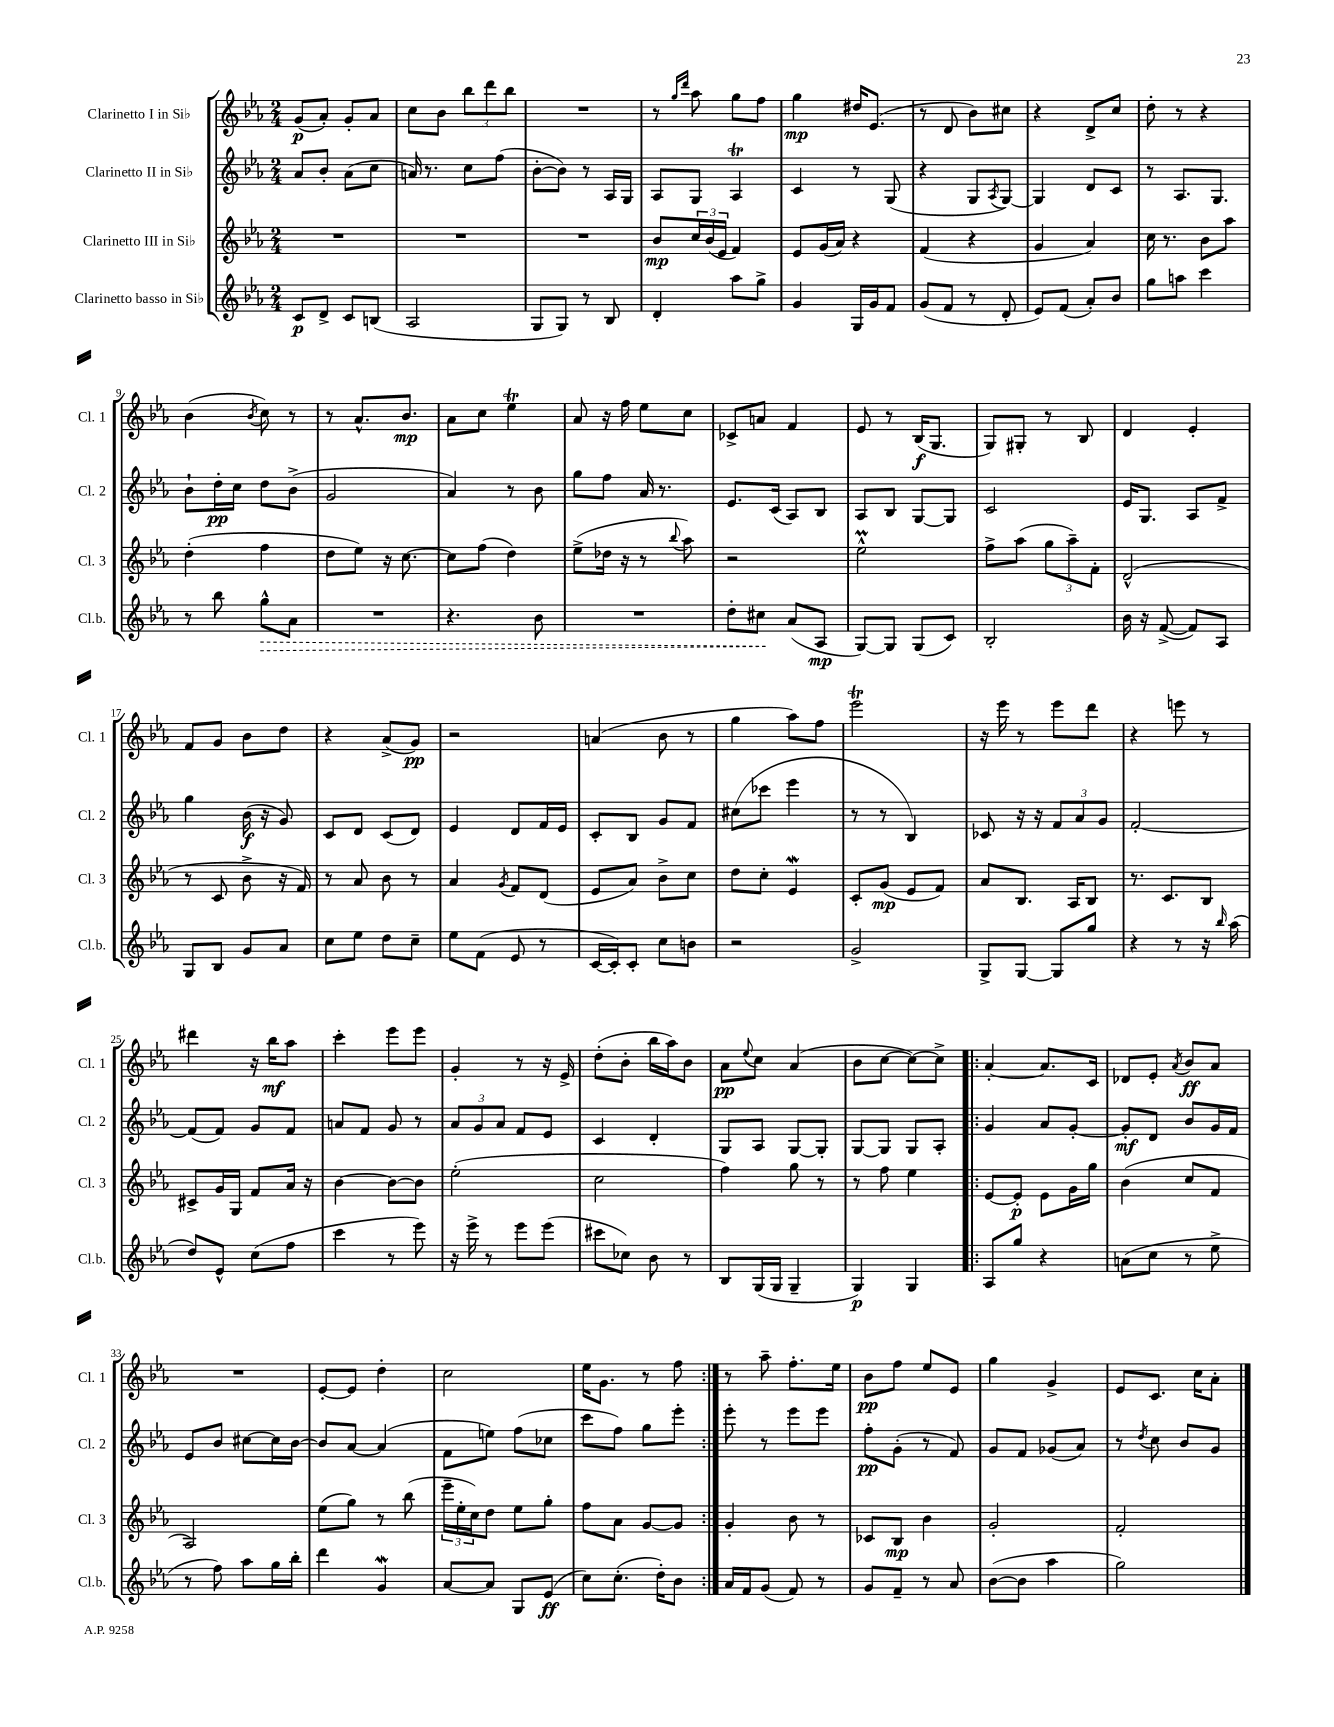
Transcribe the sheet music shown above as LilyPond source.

<<
\new StaffGroup <<
\new Staff = "s0" \with { instrumentName = "Clarinetto I in Sib" shortInstrumentName = "Cl. 1" } {
    \clef treble \key ees \major \numericTimeSignature \time 2/4
    g'8\p( aes'8-.) g'8-. aes'8 |
    c''8 bes'8 \tuplet 3/2 { bes''8 d'''8 bes''8 } |
    R2 |
    r8 \grace { g''16 d'''16 } aes''8 g''8 f''8 |
    g''4\mp dis''16 ees'8.( |
    r8 d'8 bes'8) cis''8 |
    r4 d'8-> c''8 |
    d''8-. r8 r4 |
    bes'4( \acciaccatura { bes'8 } c''8) r8 |
    r8 aes'8.-^ bes'8.\mp |
    aes'8 c''8 ees''4\trill |
    aes'8 r16 f''16 ees''8 c''8 |
    ces'8-> a'8 f'4 |
    ees'8 r8 bes16\f( g8. |
    g8) gis8-. r8 bes8 |
    d'4 ees'4-. |
    f'8 g'8 bes'8 d''8 |
    r4 aes'8->( g'8\pp) |
    r2 |
    a'4( bes'8 r8 |
    g''4 aes''8) f''8 |
    ees'''2\trill |
    r16 ees'''16 r8 ees'''8 d'''8 |
    r4 e'''8 r8 |
    dis'''4 r16 bes''16\mf aes''8 |
    c'''4-. ees'''8 ees'''8 |
    g'4-. r8 r16 ees'16-> |
    d''8-.( bes'8-. bes''16 aes''16) bes'8 |
    aes'8\pp \appoggiatura { ees''8 } c''8 aes'4( |
    bes'8 c''8~ c''8~) c''8-> |
    \repeat volta 2 { aes'4~-. aes'8. c'16 |
    des'8 ees'8-. \acciaccatura { aes'8 } bes'8\ff aes'8 |
    R2 |
    ees'8~-. ees'8 d''4-. |
    c''2 |
    ees''16 g'8. r8 f''8 | }
    r8 aes''8-- f''8.-. ees''16 |
    bes'8\pp f''8 ees''8 ees'8 |
    g''4 g'4-> |
    ees'8 c'8. c''16 aes'8-. \bar "|." |
}
\new Staff = "s1" \with { instrumentName = "Clarinetto II in Sib" shortInstrumentName = "Cl. 2" } {
    \clef treble \key ees \major \numericTimeSignature \time 2/4
    aes'8 bes'8-. aes'8( c''8 |
    a'16) r8. c''8 f''8( |
    bes'8~-. bes'8) r8 aes16 g16 |
    aes8 g8 aes4\trill |
    c'4 r8 g8( |
    r4 g8 \acciaccatura { aes8 } g8~) |
    g4 d'8 c'8 |
    r8 aes8. g8. |
    bes'8-! d''16-.\pp c''16 d''8 bes'8->( |
    g'2 |
    aes'4) r8 bes'8 |
    g''8 f''8 aes'16 r8. |
    ees'8. c'16( aes8) bes8 |
    aes8 bes8 g8~ g8 |
    c'2 |
    ees'16 g8. aes8 f'8-> |
    g''4 bes'16\f( r16 g'8) |
    c'8 d'8 c'8( d'8) |
    ees'4 d'8 f'16 ees'16 |
    c'8-. bes8 g'8 f'8 |
    cis''8( ces'''8 ees'''4 |
    r8 r8 bes4) |
    ces'8 r16 r16 \tuplet 3/2 { f'8 aes'8 g'8 } |
    f'2~-. |
    f'8( f'8) g'8 f'8 |
    a'8 f'8 g'8 r8 |
    \tuplet 3/2 { aes'8 g'8 aes'8 } f'8 ees'8 |
    c'4 d'4-. |
    g8 aes8 g8~ g8-. |
    g8~ g8 g8 aes8-. |
    \repeat volta 2 { g'4 aes'8 g'8~-. |
    g'8-.\mf d'8 bes'8 g'16 f'16 |
    ees'8 bes'8 cis''8~ cis''16 bes'16~ |
    bes'8 aes'8~ aes'4( |
    f'8 e''8) f''8( ces''8 |
    c'''8 f''8) g''8 ees'''8-. | }
    ees'''8-. r8 ees'''8 ees'''8 |
    f''8-.\pp g'8-.( r8 f'8) |
    g'8 f'8 ges'8( aes'8) |
    r8 \acciaccatura { d''8 } c''8 bes'8 g'8 \bar "|." |
}
\new Staff = "s2" \with { instrumentName = "Clarinetto III in Sib" shortInstrumentName = "Cl. 3" } {
    \clef treble \key ees \major \numericTimeSignature \time 2/4
    R2 |
    R2 |
    R2 |
    bes'8\mp \tuplet 3/2 { c''16 bes'16( ees'16 } f'4) |
    ees'8 g'16( aes'16) r4 |
    f'4( r4 |
    g'4 aes'4) |
    c''16 r8. bes'8 aes''8 |
    d''4-.( f''4 |
    d''8 ees''8) r16 c''8.~ |
    c''8 f''8( d''4) |
    ees''8->( des''16 r16 r8 \appoggiatura { bes''8 } aes''8) |
    r2 |
    ees''2-^\prall |
    f''8-> aes''8( \tuplet 3/2 { g''8 aes''8--) f'8-. } |
    d'2-^( |
    r8 c'8 bes'8-> r16 f'16) |
    r8 aes'8 bes'8 r8 |
    aes'4 \acciaccatura { g'8 } f'8 d'8( |
    ees'8 aes'8) bes'8-> c''8 |
    d''8 c''8-. ees'4\mordent |
    c'8-. g'8\mp( ees'8 f'8) |
    aes'8 bes8. aes16 bes8 |
    r8. c'8. bes8 |
    cis'8-> g'16 g16 f'8 aes'16 r16 |
    bes'4~ bes'8~ bes'8 |
    ees''2-.( |
    c''2 |
    f''4) g''8 r8 |
    r8 f''8 ees''4 |
    \repeat volta 2 { ees'8~ ees'8-.\p ees'8 g'16 g''16 |
    bes'4( c''8 f'8 |
    aes2) |
    ees''8( g''8) r8 bes''8( |
    \tuplet 3/2 { ees'''16-- ees''16-. c''16) } d''8 ees''8 g''8-. |
    f''8 aes'8 g'8~ g'8 | }
    g'4-. bes'8 r8 |
    ces'8 bes8\mp bes'4 |
    g'2-. |
    f'2-. \bar "|." |
}
\new Staff = "s3" \with { instrumentName = "Clarinetto basso in Sib" shortInstrumentName = "Cl.b." } {
    \clef treble \key ees \major \numericTimeSignature \time 2/4
    c'8\p d'8-> c'8 b8( |
    aes2 |
    g8 g8) r8 bes8 |
    d'4-. aes''8 g''8-> |
    g'4 g16 g'16 f'8 |
    g'8( f'8 r8 d'8-. |
    ees'8) f'8( aes'8-.) bes'8 |
    g''8 a''8 c'''4 |
    r8 bes''8 \once \override Hairpin.style = #'dashed-line g''8-^\> aes'8 |
    R2 |
    r4. bes'8 |
    R2 |
    d''8-. cis''8\! aes'8( aes8\mp |
    g8~) g8 g8( c'8) |
    bes2-. |
    bes'16 r16 f'8~->( f'8) aes8 |
    g8 bes8 g'8 aes'8 |
    c''8 ees''8 d''8 c''8-- |
    ees''8 f'8( ees'8 r8 |
    c'16~ c'16-.) c'8-. c''8 b'8 |
    r2 |
    g'2-> |
    g8-> g8~ g8 g''8 |
    r4 r8 r16 \grace { bes''16 } aes''16( |
    d''8) ees'8-^ c''8( f''8 |
    c'''4 r8 ees'''8) |
    r16 ees'''16-> r8 ees'''8 ees'''8( |
    cis'''8 ces''8) bes'8 r8 |
    bes8 g16( g16 g4-- |
    g4\p) g4 |
    \repeat volta 2 { aes8 g''8 r4 |
    a'8( c''8 r8 ees''8-> |
    r8 f''8) aes''8 g''16 bes''16-. |
    d'''4 g'4\mordent |
    aes'8~ aes'8 g8 ees'8\ff( |
    c''8) c''8.-.( d''16-.) bes'8 | }
    aes'16 f'16 g'8( f'8) r8 |
    g'8 f'8-- r8 aes'8 |
    bes'8~( bes'8 aes''4 |
    g''2) \bar "|." |
}
>>
>>
